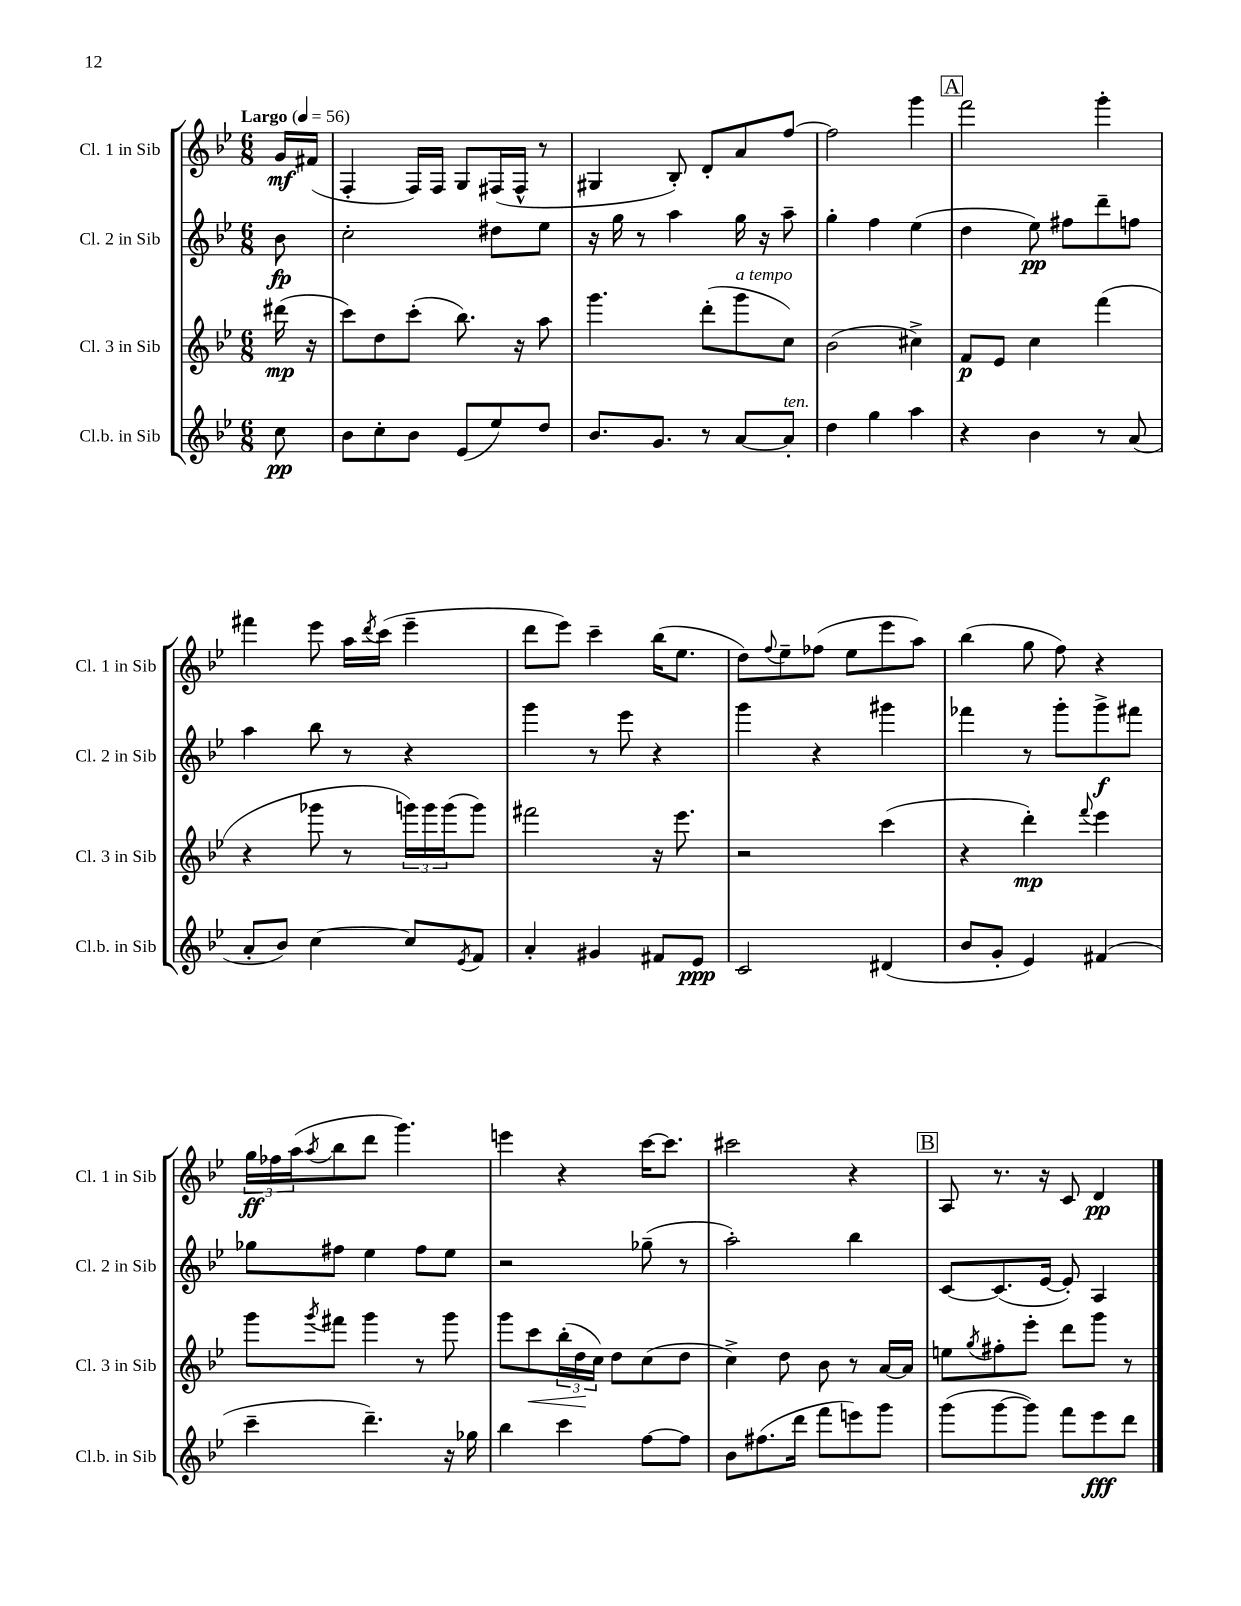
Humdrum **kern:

**kern	**dynam	**kern	**dynam	**kern	**dynam	**kern	**dynam
*part4	*part4	*part3	*part3	*part2	*part2	*part1	*part1
*staff4	*staff4	*staff3	*staff3	*staff2	*staff2	*staff1	*staff1
*I"Cl.b. in Sib	*	*I"Cl. 3 in Sib	*	*I"Cl. 2 in Sib	*	*I"Cl. 1 in Sib	*
*I'Cl.b. in Sib	*	*I'Cl. 3 in Sib	*	*I'Cl. 2 in Sib	*	*I'Cl. 1 in Sib	*
*clefG2	*	*clefG2	*	*clefG2	*	*clefG2	*
*k[b-e-]	*	*k[b-e-]	*	*k[b-e-]	*	*k[b-e-]	*
*M6/8	*	*M6/8	*	*M6/8	*	*M6/8	*
*MM56	*	*MM56	*	*MM56	*	*MM56	*
=	=	=	=	=	=	=	=
!	!	!	!	!	!	!LO:TX:a:B:t=Largo	!
8cc\	pp	(16ddd#X\	mp	8b-\	fp	16g/LL	mf
.	.	16r	.	.	.	(16f#X/JJ	.
=1	=1	=1	=1	=1	=1	=1	=1
8b-\L	.	8ccc\L)	.	2cc'\	.	4F'/	.
8cc'\	.	8dd\	.	.	.	.	.
8b-\J	.	(8ccc'\J	.	.	.	16F/LL)	.
.	.	.	.	.	.	16F/JJ	.
(8e-/L	.	8.bb-\)	.	.	.	8G/L	.
8ee-/)	.	.	.	8dd#X\L	.	(16F#X/L	.
.	.	16r	.	.	.	16F#^^/JJ	.
8dd/J	.	8aa\	.	8ee-\J	.	8r	.
=2	=2	=2	=2	=2	=2	=2	=2
8.b-/L	.	4.ggg\	.	16r	.	4G#X/	.
.	.	.	.	16gg\	.	.	.
.	.	.	.	8r	.	.	.
8.g/J	.	.	.	.	.	.	.
.	.	.	.	4aa\	.	8B-'/)	.
8r	.	(8ddd'\L	.	.	.	8d'/L	.
!	!	!LO:TX:a:i:t=a tempo	!	!	!	!	!
[8a/L	.	8ggg\	.	16gg\	.	8a/	.
.	.	.	.	16r	.	.	.
!LO:TX:a:i:t=ten.	!	!	!	!	!	!	!
8a'/J]	.	8cc\J)	.	8aa~\	.	[8ff/J	.
=3	=3	=3	=3	=3	=3	=3	=3
4dd\	.	(2b-\	.	4gg'\	.	2ff\]	.
4gg\	.	.	.	4ff\	.	.	.
4aa\	.	4cc#X^\)	.	(4ee-\	.	4ggg\	.
!!LO:REH:place=s1:t=A
=4	=4	=4	=4	=4	=4	=4	=4
4r	.	8f/L	p	4dd\	.	2fff\	.
.	.	8e-/J	.	.	.	.	.
4b-\	.	4cc\	.	8ee-\)	pp	.	.
.	.	.	.	8ff#X\L	.	.	.
8r	.	(4fff\	.	8ddd~\	.	4ggg'\	.
(8a/	.	.	.	8ffn\J	.	.	.
!!LO:LB:g=z
=5	=5	=5	=5	=5	=5	=5	=5
8a'/L	.	4r	.	4aa\	.	4fff#X\	.
8b-/J)	.	.	.	.	.	.	.
[4cc\	.	8ggg-X\	.	8bb-\	.	8eee-\	.
.	.	8r	.	8r	.	16aa\LL	.
.	.	.	.	.	.	8qddd/	.
.	.	.	.	.	.	(16ccc\JJ	.
8cc/L]	.	24gggn\LL)	.	4r	.	4eee-~\	.
.	.	24ggg\	.	.	.	.	.
.	.	(24ggg\J	.	.	.	.	.
8qe-/	.	.	.	.	.	.	.
8f/J	.	8ggg\J)	.	.	.	.	.
=6	=6	=6	=6	=6	=6	=6	=6
4a'/	.	2fff#X\	.	4ggg\	.	8ddd\L	.
.	.	.	.	.	.	8eee-\J)	.
4g#X/	.	.	.	8r	.	4ccc~\	.
.	.	.	.	8eee-\	.	.	.
8f#X/L	.	16r	.	4r	.	(16bb-\KL	.
.	.	8.eee-\	.	.	.	8.ee-\J	.
8e-/J	ppp	.	.	.	.	.	.
=7	=7	=7	=7	=7	=7	=7	=7
2c/	.	2r	.	4ggg\	.	8dd\L)	.
.	.	.	.	.	.	8qqff/	.
.	.	.	.	.	.	8ee-~\	.
.	.	.	.	4r	.	(8ff-X\J	.
.	.	.	.	.	.	8ee-\L	.
(4d#X/	.	(4ccc\	.	4ggg#X\	.	8eee-\	.
.	.	.	.	.	.	8aa\J)	.
=8	=8	=8	=8	=8	=8	=8	=8
8b-/L	.	4r	.	4fff-X\	.	(4bb-\	.
8g'/J	.	.	.	.	.	.	.
4e-/)	.	4ddd'\)	mp	8r	.	8gg\	.
.	.	.	.	8ggg'\L	.	8ff\)	.
.	.	8qqfff/	.	.	.	.	.
(4f#X/	.	4eee-\	.	8ggg^\	f	4r	.
.	.	.	.	8fff#X\J	.	.	.
!!LO:LB:g=z
=9	=9	=9	=9	=9	=9	=9	=9
4ccc~\	.	8ggg\L	.	8gg-X\L	.	24gg\LL	ff
.	.	.	.	.	.	24ff-X\	.
.	.	.	.	.	.	(24aa\J	.
.	.	8qggg/	.	.	.	8qaa/	.
.	.	8fff#X\J	.	8ff#X\J	.	8bb-\	.
4.ddd~\)	.	4ggg\	.	4ee-\	.	8ddd\J	.
.	.	.	.	.	.	4.ggg\)	.
.	.	8r	.	8ff#\L	.	.	.
16r	.	8ggg\	.	8ee-\J	.	.	.
16gg-X\	.	.	.	.	.	.	.
=10	=10	=10	=10	=10	=10	=10	=10
4bb-\	.	8ggg\L	.	2r	.	4eeen\	.
!	!	!	!LO:HP:b	!	!	!	!
.	.	8ccc\	<	.	.	.	.
4ccc\	.	(24bb-'\L	.	.	.	4r	.
.	.	24dd\	.	.	.	.	.
.	.	24cc\JJ)	[	.	.	.	.
.	.	8dd\L	.	.	.	.	.
[8ff\L	.	(8cc\	.	(8gg-X~\	.	[16ccc\KL	.
.	.	.	.	.	.	8.ccc\J]	.
8ff\J]	.	8dd\J	.	8r	.	.	.
=11	=11	=11	=11	=11	=11	=11	=11
8b-\L	.	4cc^\)	.	2aa'\)	.	2ccc#X\	.
(8.ff#X\	.	.	.	.	.	.	.
.	.	8dd\	.	.	.	.	.
16ddd\Jk	.	.	.	.	.	.	.
8fff\L	.	8b-\	.	.	.	.	.
8eeen\)	.	8r	.	4bb-\	.	4r	.
8ggg\J	.	[16a/LL	.	.	.	.	.
.	.	16a/JJ]	.	.	.	.	.
!!LO:REH:place=s1:t=B
=12	=12	=12	=12	=12	=12	=12	=12
(8ggg\L	.	8een\L	.	[8c/L	.	8A/	.
.	.	8qgg/	.	.	.	.	.
[8ggg\	.	8ff#X'\	.	(8.c/]	.	8.r	.
8ggg\J])	.	8eee-'\J	.	.	.	.	.
.	.	.	.	[16e-/Jk	.	16r	.
8fff\L	.	8ddd\L	.	8e-'/])	.	8c/	.
8eee-\	fff	8ggg\J	.	4A/	.	4d/	pp
8ddd\J	.	8r	.	.	.	.	.
==	==	==	==	==	==	==	==
*-	*-	*-	*-	*-	*-	*-	*-
